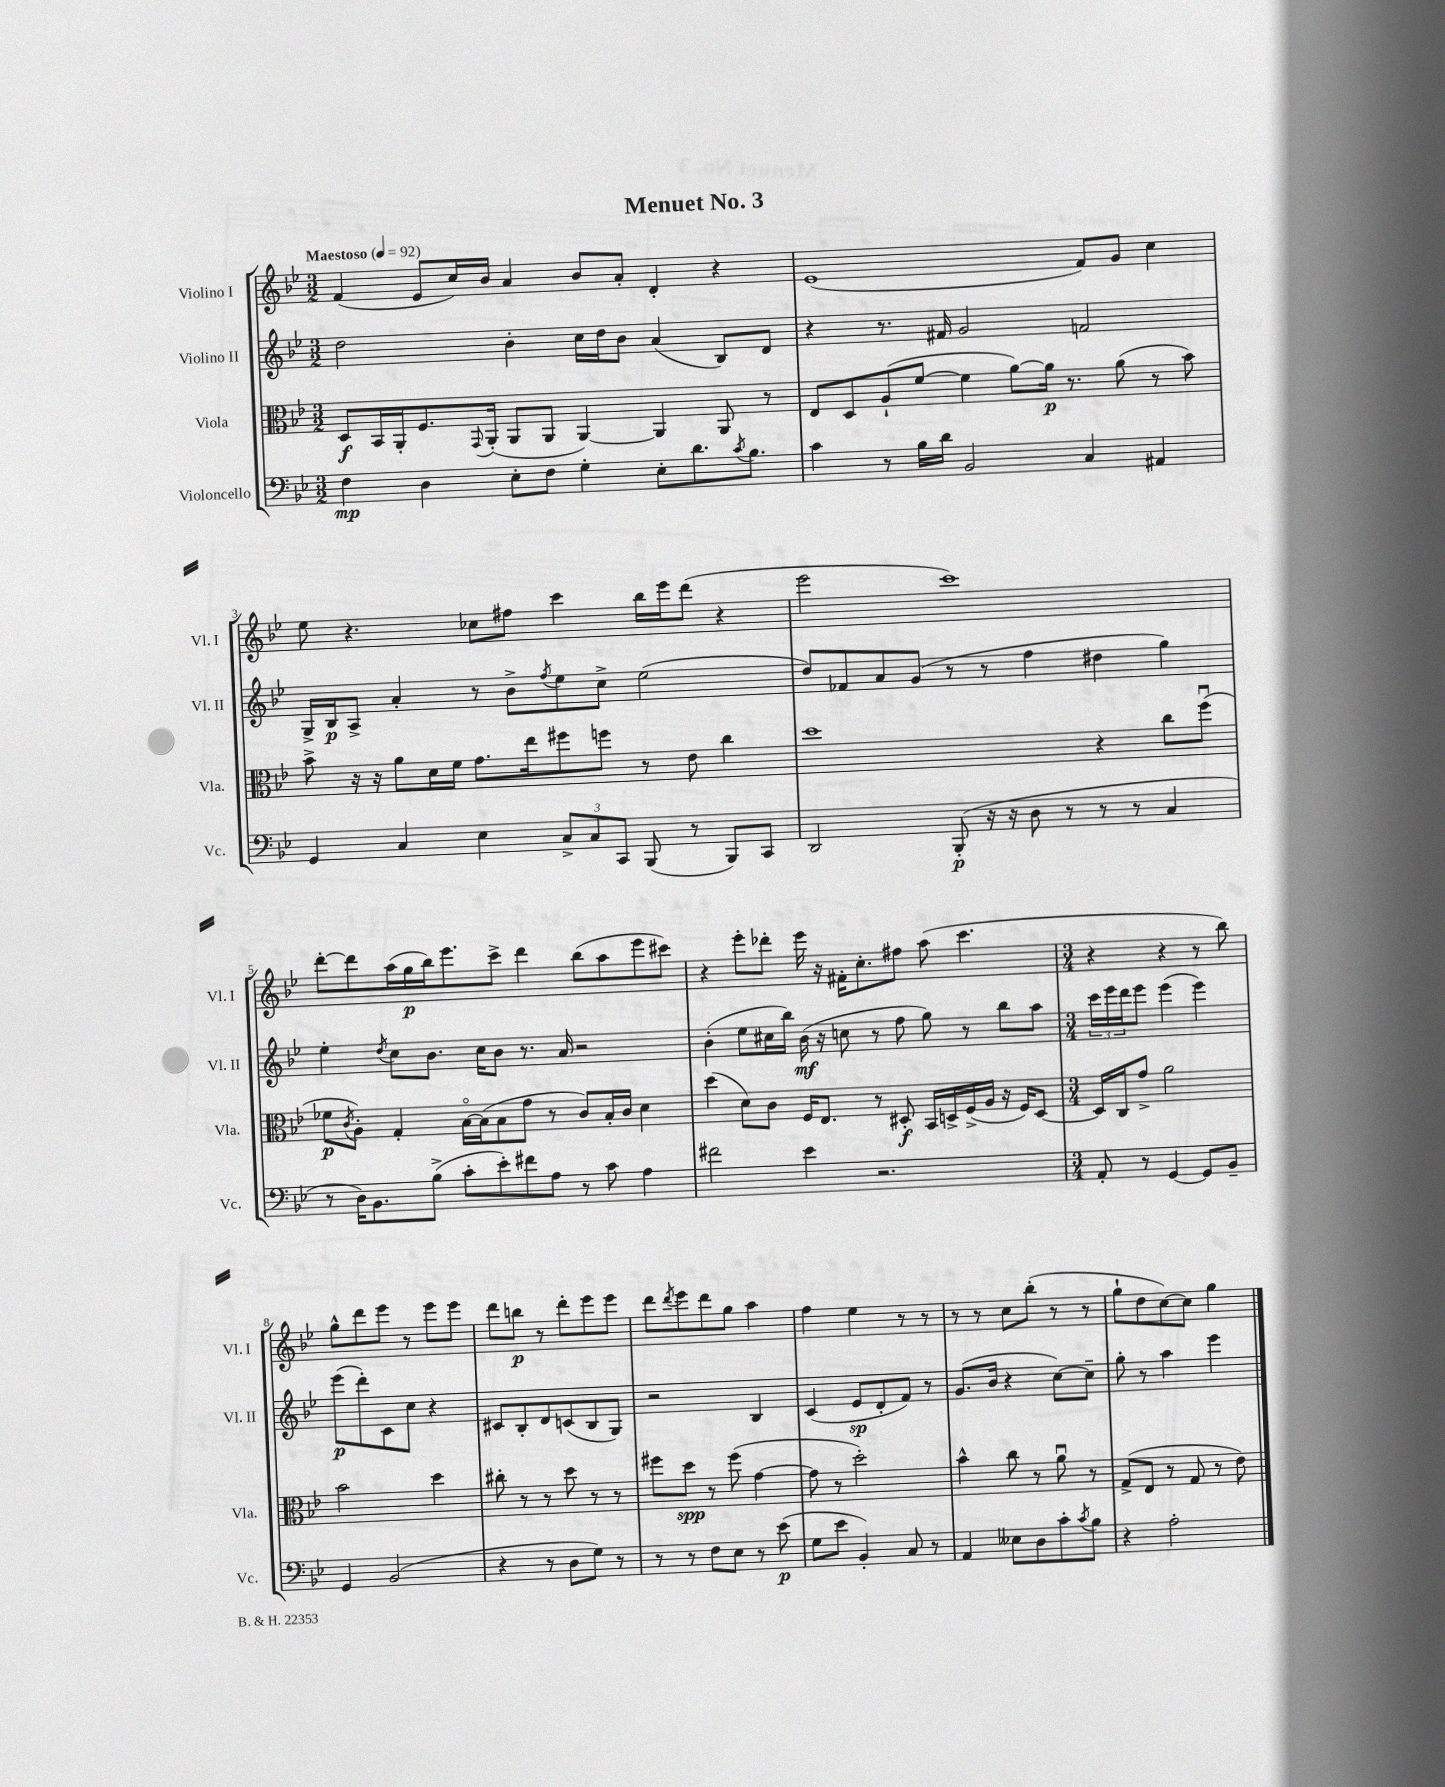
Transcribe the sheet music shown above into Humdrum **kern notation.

**kern	**kern	**kern	**kern
*staff4	*staff3	*staff2	*staff1
*clefF4	*clefC3	*clefG2	*clefG2
*k[b-e-]	*k[b-e-]	*k[b-e-]	*k[b-e-]
*M3/2	*M3/2	*M3/2	*M3/2
*MM92	*MM92	*MM92	*MM92
4F	8D	2dd	(4f
.	16BB-	.	.
.	16AA'	.	.
4D	8.F	.	8e-
.	.	.	16cc)
.	8qqGG	.	.
.	(16AA'	.	16b-
8E-'	8AA	4b-'	4a
8F	8AA	.	.
4G'	[4AA)	16cc	8b-
.	.	16dd	.
.	.	8b-	8a'
8E-'	4AA]	(4a	4d'
8.d	.	.	.
.	8AA	8B-)	4r
8qc	.	.	.
8.B-	.	.	.
.	8r	8d	.
=	=	=	=
4c	8E-	4r	(1e-
.	8D	.	.
8r	(8A`	8.r	.
16B-	[8f	.	.
16d	.	16f#	.
2BB-	4f]	2g	.
.	[8a)	.	.
.	16a]	.	.
.	8.r	.	.
4C	.	2f	8f)
.	(8a	.	8g
4AA#	8r	.	4cc
.	8b-)	.	.
=	=	=	=
4GG	8b-^	16G^	8ee-
.	.	16B-	.
.	16r	8A^	4.r
.	16r	.	.
4C	8a	4a'	.
.	16d	.	.
.	16f	.	.
4E-	8.g	8r	8cc-
.	.	8b-^	8ff#
.	16ee-	.	.
.	.	8qff	.
12C^	8ff#	8ee-	4ccc
12C	.	.	.
.	8ff	8cc^	.
12CC	.	.	.
(8BBB-	8r	(2ee-	16bb-
.	.	.	16eee-
8r	8e-	.	(8ddd
8BBB-)	4cc	.	4r
8CC	.	.	.
=	=	=	=
2DD	1dd	8dd)	2eee-
.	.	8f-	.
.	.	8a	.
.	.	(8g	.
(8BBB-'	.	8r	1ccc)
16r	.	8r	.
16r	.	.	.
8D	.	4ff	.
8r	.	.	.
8r	4r	4dd#	.
8r	.	.	.
4C	8cc	4gg)	.
.	(8ffu	.	.
=	=	=	=
8r	8f-	4ee-'	[8ddd'
.	8qc	.	.
16D)	8A')	.	8ddd]
8.BB-	.	.	.
.	.	8qdd	.
.	4G'	8cc	(16aa
.	.	.	16gg
(8B-^	.	8.b-	16bb-)
.	.	.	8.eee-
8c'	[16B-o	.	.
.	(16B-]	16cc	.
8e-')	8B-	8b-	8ccc^
8f#	8g	8.r	4ddd
8A	8r	.	.
.	.	16a	.
8r	8c)	2r	(8bb-
8c	16B-'	.	8aa
.	16c	.	.
4A	4d	.	8eee-
.	.	.	8ccc#)
=	=	=	=
2f#	(4dd	(4b-'	4r
.	8d)	8ee-	8eee-'
.	8c	16cc#	8ddd-'
.	.	16bb-)	.
4e-	16F	(16b-	16eee-
.	8.E-	16r	16r
.	.	8cc	16f#'
.	.	.	8.cc'
2.r	8r	8r	.
.	8D#'	8ff	8ff#
.	16BB-	8gg)	(8aa
.	16D^	.	.
.	(16F^	8r	4.ccc
.	16A	.	.
.	16r	8bb-	.
.	16F)	.	.
.	[8D	8aa	.
=	=	=	=
*M3/4	*M3/4	*M3/4	*M3/4
8AA'	16D]	24ccc	4r
.	.	24eee-	.
.	16C	.	.
.	.	24ddd	.
8r	8g^	8eee-	.
[4GG	2a	(4eee-	4r
8GG]	.	4eee-)	8r
8BB-~	.	.	8bb-)
=	=	=	=
4GG	2b-	(8eee-	8gg^^
.	.	8ddd')	8ddd
(2BB-	.	8c	8eee-
.	.	8cc	8r
.	4dd	4r	8eee-
.	.	.	8eee-
=	=	=	=
4r	8cc#'	8c#	8ddd
.	8r	8B-'	8bb
8r	8r	8d	8r
8D	8dd	(8c	8ddd'
8G)	8r	8B-	8eee-
8r	8r	8G)	8eee-
=	=	=	=
8r	8ff#	2r	8ddd
.	.	.	8qddd
8r	8dd	.	8eee-
8F	8r	.	8ddd
8E-	(8ff#	.	8gg
8r	[4g	4B-	4aa
(8e-	.	.	.
=	=	=	=
8G	8g]	(4c	4ff
8e-	8r	.	.
4BB-')	2dd')	8e-	4ee-
.	.	8d'	.
8C	.	8f)	8r
8r	.	8r	8r
=	=	=	=
4AA	4b-^^	(8.g	8r
.	.	.	8r
.	.	16b-	.
8E--	8cc	4r	8cc
8D	8r	.	(8bb-'
8c'	8au	[8cc)	8r
8qc	.	.	.
8B-	8r	8cc~]	8r
=	=	=	=
4r	(8G^	8gg'	8gg`
.	8E-	8r	8dd
2A'	8r	4aa	[8cc)
.	8G	.	8cc]
.	8r	4eee-	4gg
.	8e-)	.	.
==	==	==	==
*-	*-	*-	*-
